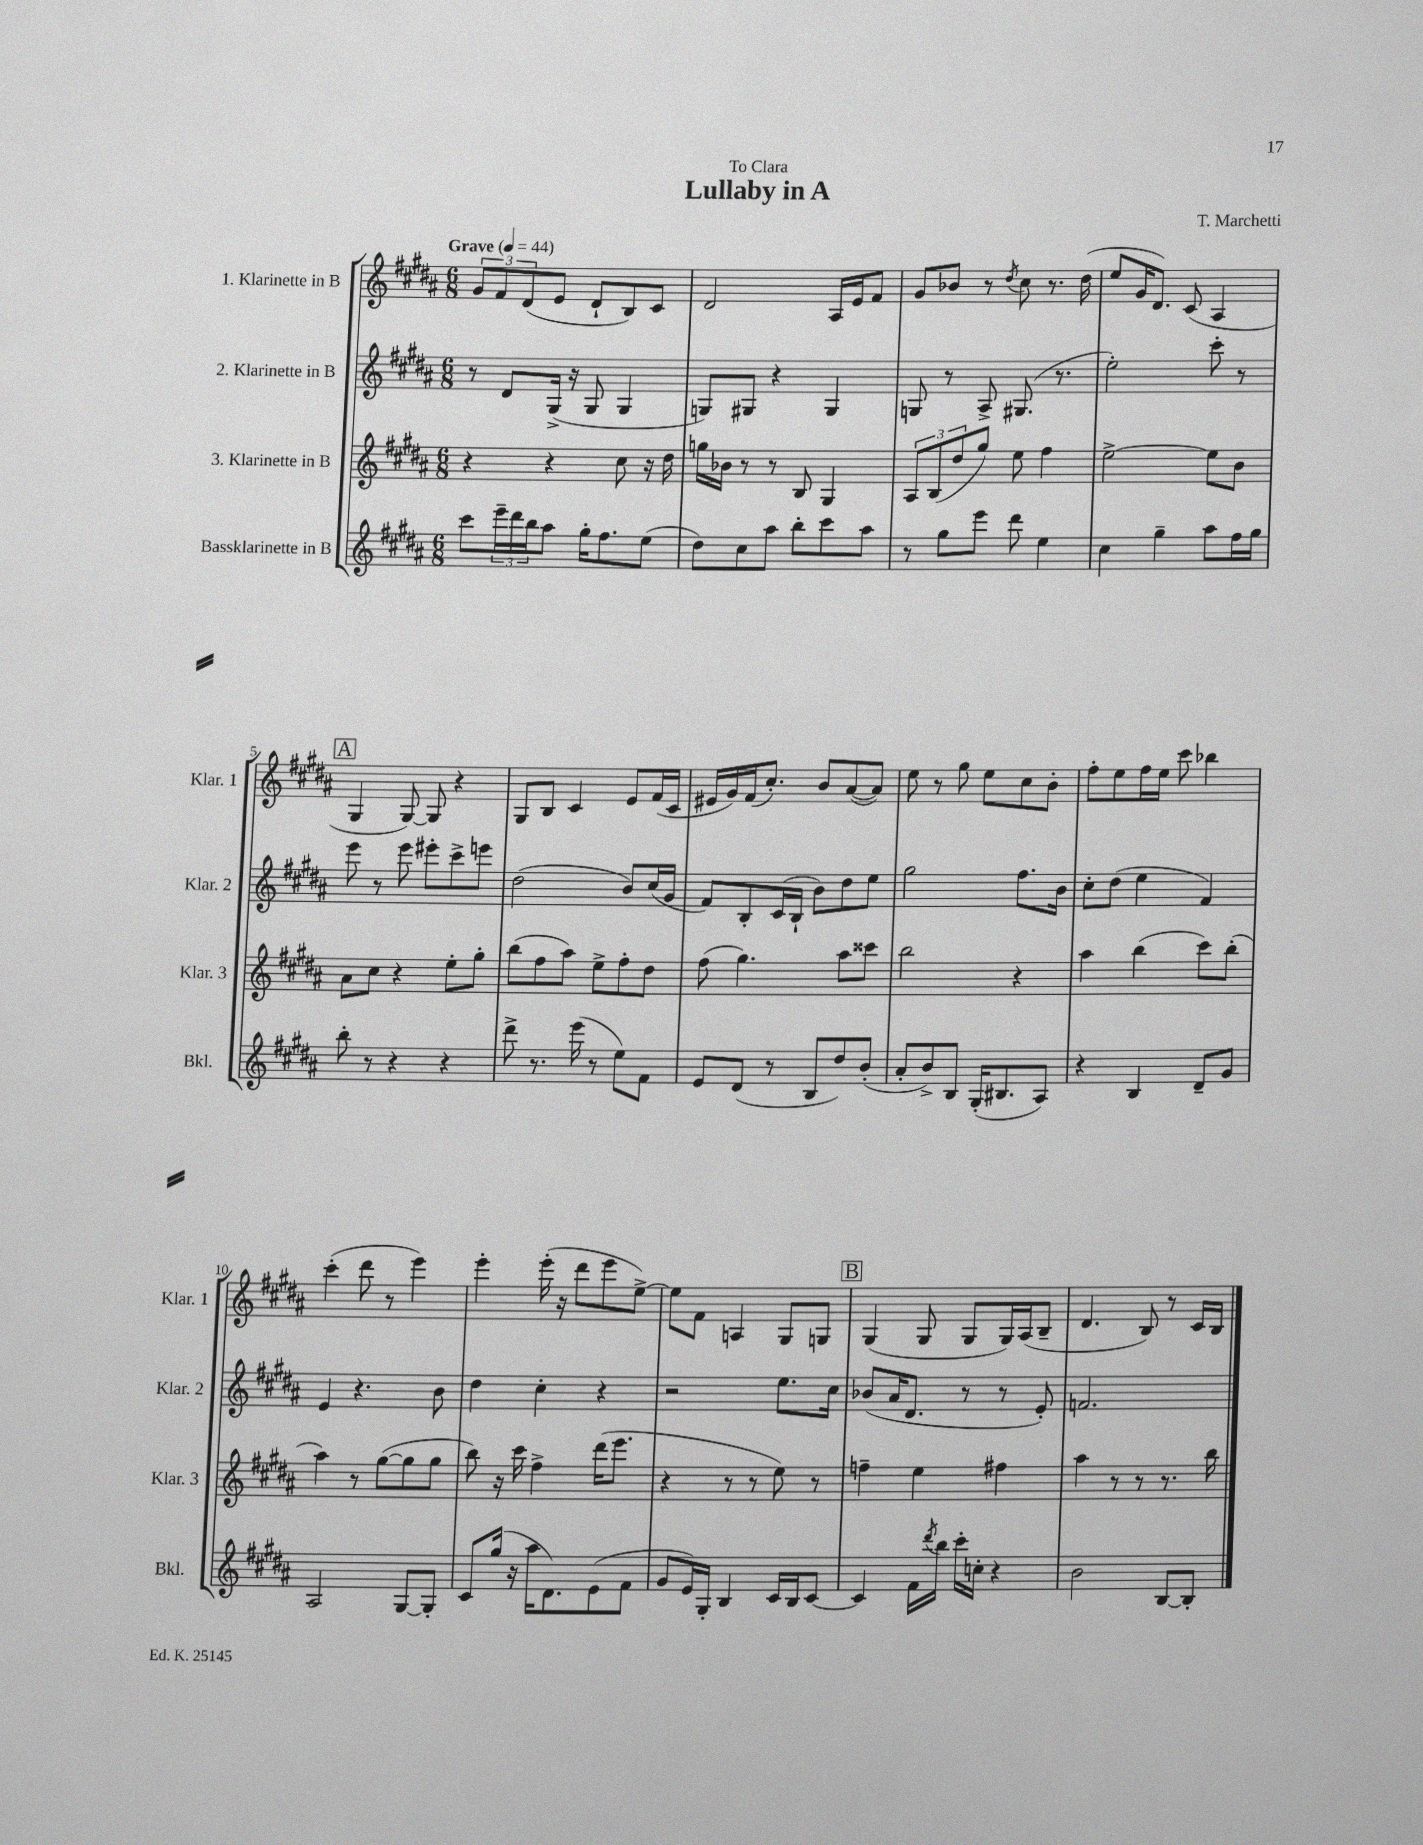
\header { title = "Lullaby in A" composer = "T. Marchetti" dedication = "To Clara" }
<<
\new StaffGroup <<
\new Staff = "s0" \with { instrumentName = "1. Klarinette in B" shortInstrumentName = "Klar. 1" } {
    \clef treble \key b \major \numericTimeSignature \time 6/8 \tempo "Grave" 4 = 44
    \tuplet 3/2 { gis'8 fis'8 dis'8( } e'8 dis'8-! b8) cis'8 |
    dis'2 ais16 e'16 fis'8 |
    gis'8 bes'8 r8 \acciaccatura { dis''8 } cis''8 r8. dis''16( |
    e''8 gis'16 dis'8.) cis'8( ais4 |
    \mark \markup { \box "A" } gis4 gis8~) gis8 r4 |
    gis8 b8 cis'4 e'8 fis'16( cis'16 |
    eis'16 gis'16) fis'16( cis''8.-.) b'8 ais'8~( ais'8) |
    e''8 r8 gis''8 e''8 cis''8 b'8-. |
    fis''8-. e''8 fis''16 e''16 cis'''8 bes''4 |
    cis'''4-.( dis'''8 r8 e'''4) |
    e'''4-. e'''16-.( r16 dis'''8 e'''8 e''8~->) |
    e''8 fis'8 a4 gis8 g8 |
    \mark \markup { \box "B" } gis4( gis8 gis8 gis16) ais16( b8-- |
    dis'4. b8) r8 cis'16 b16 \bar "|." |
}
\new Staff = "s1" \with { instrumentName = "2. Klarinette in B" shortInstrumentName = "Klar. 2" } {
    \clef treble \key b \major \numericTimeSignature \time 6/8
    r8 dis'8 gis16->( r16 gis8 gis4 |
    g8) gis8 r4 gis4 |
    g8 r8 ais8-> gis8.( r8. |
    e''2-.) cis'''8-. r8 |
    \mark \markup { \box "A" } e'''8 r8 e'''8 eis'''8-. cis'''8-> e'''8 |
    dis''2( b'8) cis''16( gis'16 |
    fis'8) b8-. cis'16( b16-! b'8) dis''8 e''8 |
    gis''2 fis''8. b'16 |
    cis''8-. dis''8( e''4 fis'4) |
    e'4 r4. b'8 |
    dis''4 cis''4-. r4 |
    r2 e''8. cis''16 |
    \mark \markup { \box "B" } bes'8( ais'16 dis'8. r8 r8 e'8-.) |
    f'2. \bar "|." |
}
\new Staff = "s2" \with { instrumentName = "3. Klarinette in B" shortInstrumentName = "Klar. 3" } {
    \clef treble \key b \major \numericTimeSignature \time 6/8
    r4 r4 cis''8 r16 dis''16 |
    g''16 bes'16 r8 r8 b8 gis4 |
    \tuplet 3/2 { ais8 b8( dis''8 } gis''8) e''8 fis''4 |
    e''2~-> e''8 b'8 |
    \mark \markup { \box "A" } ais'8 cis''8 r4 e''8-. gis''8-. |
    b''8( fis''8 ais''8) e''8-> fis''8-. dis''8 |
    fis''8( gis''4.) ais''8 cisis'''8 |
    b''2 r4 |
    ais''4 b''4( cis'''8) b''8-.( |
    ais''4) r8 gis''8~( gis''8 gis''8 |
    b''8) r16 cis'''16 fis''4-> dis'''16( e'''8. |
    r4 r8 r8 e''8) r8 |
    \mark \markup { \box "B" } f''4-- e''4 fis''4 |
    ais''4 r8 r8 r8. b''16 \bar "|." |
}
\new Staff = "s3" \with { instrumentName = "Bassklarinette in B" shortInstrumentName = "Bkl." } {
    \clef treble \key b \major \numericTimeSignature \time 6/8
    cis'''8 \tuplet 3/2 { e'''16-- dis'''16 b''16 } ais''8 gis''16-. fis''8. e''8( |
    dis''8) cis''8 ais''8 b''8-. cis'''8 ais''8 |
    r8 gis''8 e'''8 dis'''8 e''4 |
    cis''4 gis''4-- ais''8 fis''16 gis''16 |
    \mark \markup { \box "A" } b''8-. r8 r4 r4 |
    dis'''8-> r8. e'''16( r8 e''8) fis'8 |
    e'8 dis'8( r8 b8 dis''8) b'8-.( |
    ais'8-. b'8->) b8 gis16-.( bis8. ais8) |
    r4 b4 dis'8-- gis'8 |
    ais2 gis8~ gis8-. |
    cis'8 gis''16( r16 ais''16 dis'8.) e'8( fis'8 |
    gis'8 e'16) gis16-. b4 cis'16 b16 cis'8~ |
    \mark \markup { \box "B" } cis'4 fis'16 \acciaccatura { dis'''8 } b''16 cis'''16-. c''16-. r4 |
    b'2 b8~ b8-. \bar "|." |
}
>>
>>
